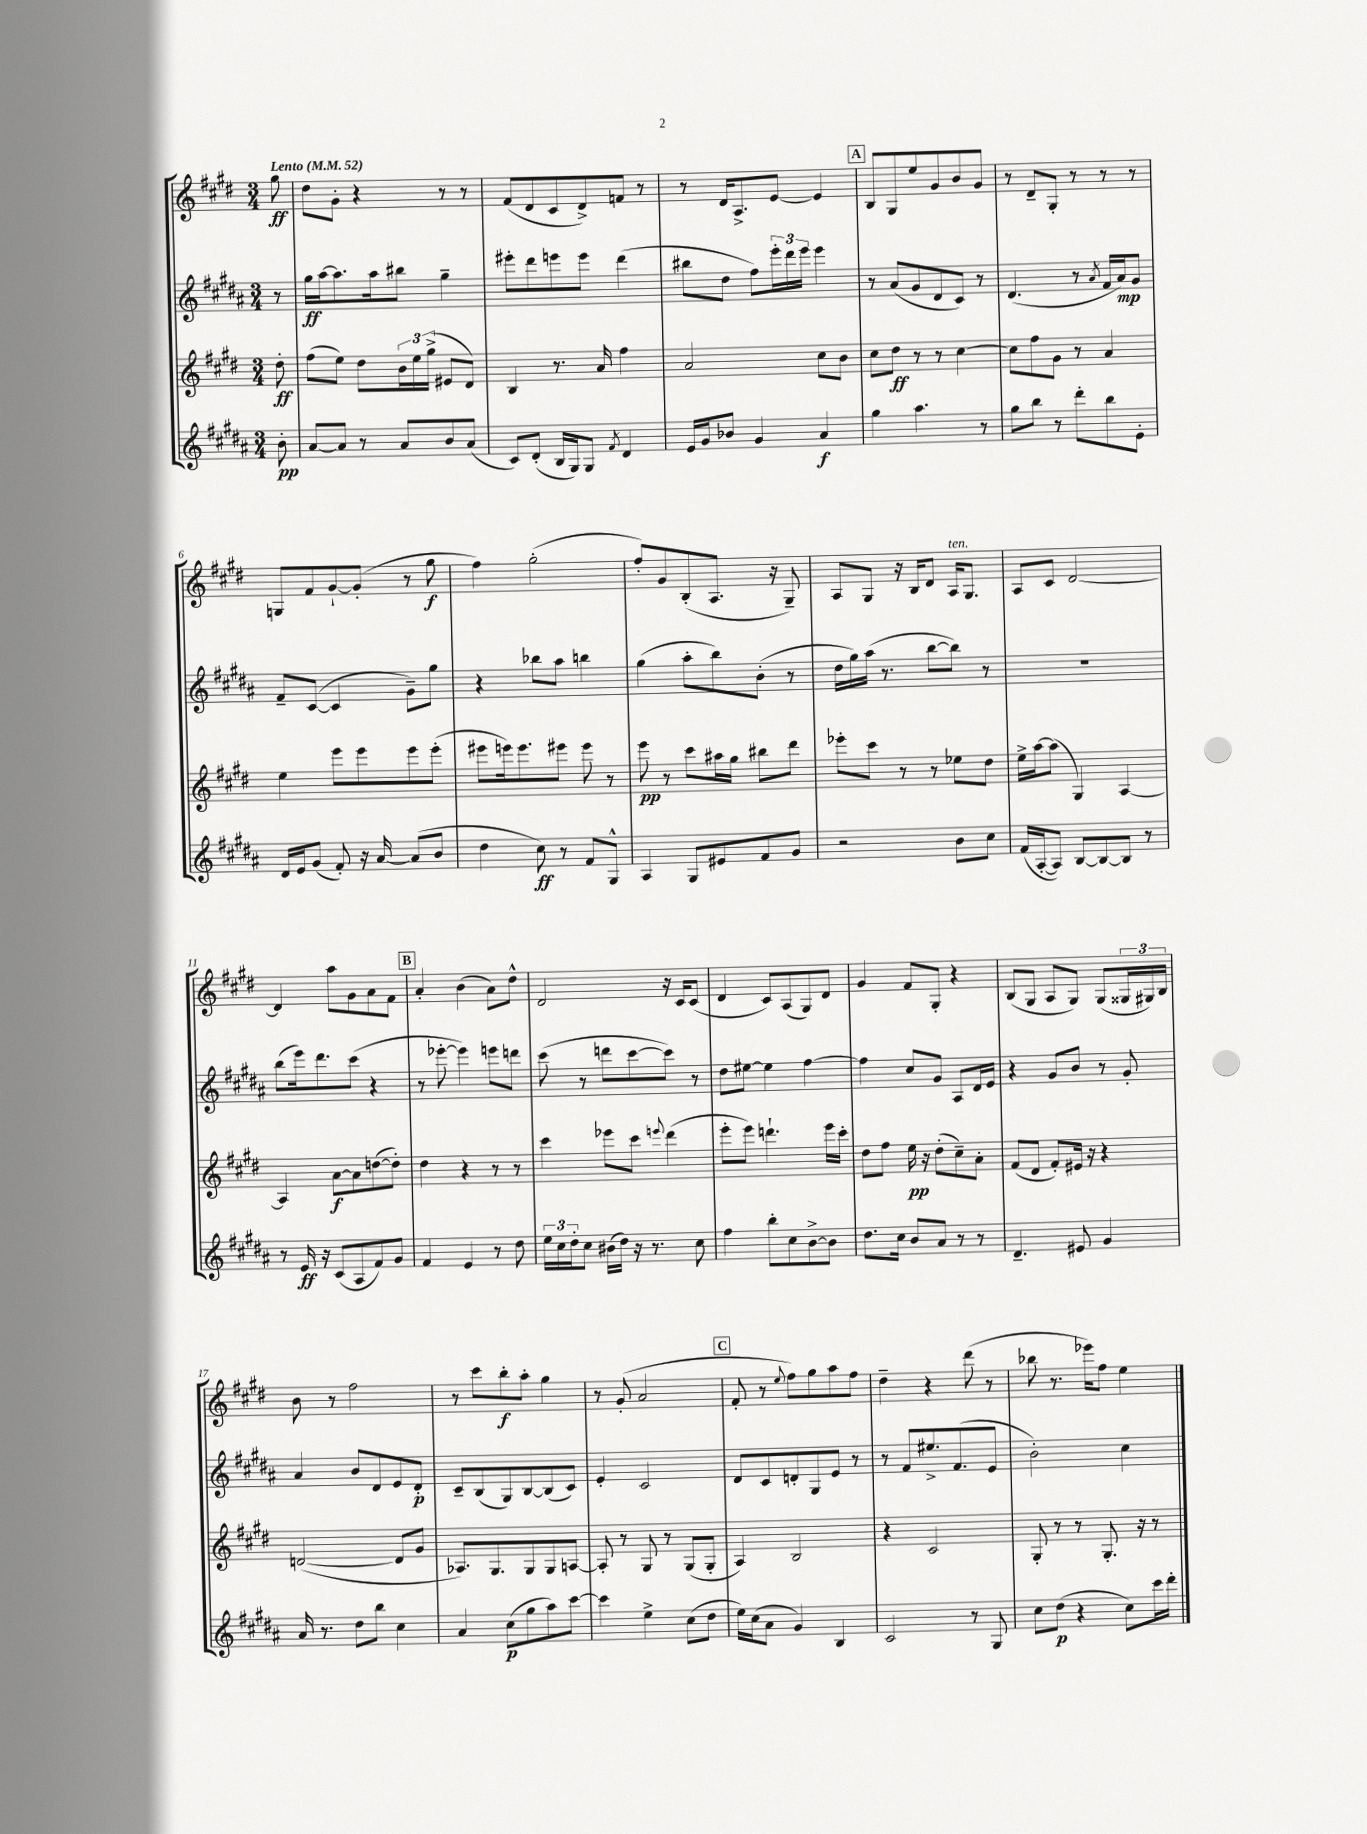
<<
\new StaffGroup <<
\new Staff = "s0" {
    \clef treble \key e \major \numericTimeSignature \time 3/4 \partial 8 \tempo "Lento" 4 = 52
    gis''8\ff |
    dis''8 gis'8-. r4 r8 r8 |
    fis'8( dis'8 cis'8 dis'8->) f'8 r8 |
    r8 dis'16 a8.-> e'8~ e'4 |
    \mark \markup { \box "A" } b8 gis8 e''8 gis'8 b'8 gis'8 |
    r8 dis'8-- gis8-. r8 r8 r8 |
    g8 fis'8 gis'8~-! gis'8-.( r8 gis''8\f |
    fis''4) gis''2-.( |
    fis''8-.) gis'8 b8-.( a8. r16 gis8--) |
    a8 gis8 r16 b16 dis'8 a16^\markup { \italic "ten." } gis8. |
    a8 cis'8 dis'2~ |
    dis'4 a''8 gis'8 a'8 fis'8 |
    \mark \markup { \box "B" } a'4-. b'4( a'8) dis''8-^ |
    dis'2 r16 cis'16 cis'8( |
    dis'4 cis'8) a8( gis8) dis'8 |
    gis'4 fis'8 gis8-. r4 |
    b8( gis8 a8 gis8) gis8( \tuplet 3/2 { gisis16 gis16) b16 } |
    b'8 r8 fis''2 |
    r8 cis'''8 b''8-.\f a''8-. gis''4 |
    r8 gis'8-.( a'2 |
    \mark \markup { \box "C" } fis'8-. r8 \appoggiatura { e''8 } fis''8) gis''8 a''8 fis''8 |
    dis''4-- r4 dis'''8( r8 |
    bes''8 r8. ees'''16) fis''8 e''4 \bar "|." |
}
\new Staff = "s1" {
    \clef treble \key b \major \numericTimeSignature \time 3/4 \partial 8
    r8 |
    gis''16\ff ais''16~ ais''8. ais''16 bis''8 gis''4-- |
    eis'''8-. dis'''8 e'''8 e'''8 dis'''4( |
    bis''8 dis''8 fis''8) \tuplet 3/2 { e'''16-. dis'''16 e'''16 } e'''4 |
    \mark \markup { \box "A" } r8 ais'8( gis'8 dis'8 cis'8) r8 |
    dis'4.( r8 \acciaccatura { ais'8 } fis'16 ais'16\mp) gis'8 |
    fis'8-- cis'8~( cis'4 gis'8--) gis''8 |
    r4 bes''8 ais''8 b''4 |
    gis''4( ais''8-. b''8) b'8-.( r8 |
    dis''16 gis''16) ais''16( r8. b''8~ b''8) r8 |
    R2. |
    b''8( e'''16) dis'''8. cis'''8( r4 |
    \mark \markup { \box "B" } r8 ees'''8~-. ees'''4) e'''8 d'''8 |
    cis'''8( r8 d'''8 cis'''8~ cis'''8) r8 |
    dis''8 eis''8~ eis''4 fis''4~ |
    fis''4 cis''8 gis'8 ais8 dis'16 e'16 |
    r4 gis'8 b'8 r8 gis'8-. |
    ais'4 b'8 dis'8 e'8 dis'8-.\p |
    cis'8-- b8( gis8) b8~ b8( cis'8) |
    e'4-. cis'2 |
    \mark \markup { \box "C" } dis'8 cis'8 d'8-. gis8 e'8 r8 |
    r8 fis'8 eis''8.-> fis'8.( e'8 |
    b'2-.) cis''4 \bar "|." |
}
\new Staff = "s2" {
    \clef treble \key e \major \numericTimeSignature \time 3/4 \partial 8
    dis''8-.\ff |
    fis''8( e''8) dis''8 \tuplet 3/2 { b'16 e''16 gis''16->( } eis'8 dis'8) |
    b4 r8. a'16 fis''4 |
    a'2 cis''8 b'8 |
    \mark \markup { \box "A" } cis''8 dis''8\ff r8 r8 cis''4~ |
    cis''8 fis''8 gis'8 r8 a'4 |
    e''4 e'''8 e'''8 e'''8 e'''8-.( |
    eis'''8 e'''16) e'''8. eis'''8 eis'''8 r8 |
    e'''8\pp r8 cis'''8 ais''16 gis''16 bis''8 dis'''8 |
    ees'''8-. cis'''8 r8 r8 ees''8 dis''8 |
    e''16-> a''16~ a''8( gis4) a4~ |
    a4 a'8~\f a'8 d''8~( d''8-.) |
    \mark \markup { \box "B" } dis''4 r4 r8 r8 |
    cis'''4 ees'''8 cis'''8 \appoggiatura { e'''8 } dis'''4( |
    e'''8-. e'''8) d'''4.-! e'''16 cis'''16-. |
    dis''8 fis''8 e''16\pp r16 dis''8-.( cis''8--) a'8-. |
    fis'8( dis'8 fis'8-.) eis'16 r16 r4 |
    d'2~( d'8 gis'8 |
    aes8.) gis8. gis8 gis8 a8~ |
    a8-. r8 gis8 r8 gis8( gis8-. |
    \mark \markup { \box "C" } a4) b2 |
    r4 cis'2 |
    gis8-. r8 r8 gis8.-. r16 r8 \bar "|." |
}
\new Staff = "s3" {
    \clef treble \key b \major \numericTimeSignature \time 3/4 \partial 8
    b'8-.\pp |
    ais'8~ ais'8 r8 ais'8 b'8 ais'8( |
    cis'8) dis'8-.( b16 gis16) gis8 \acciaccatura { fis'8 } dis'4 |
    e'16 gis'16 bes'8 gis'4 ais'4\f |
    \mark \markup { \box "A" } gis''4 ais''4. r8 |
    gis''8 b''8 r8 dis'''8-. b''8 e'8-. |
    dis'16 e'16 gis'8( fis'8-.) r16 ais'16~ ais'8( b'8 |
    dis''4 cis''8\ff) r8 fis'8 gis8-^ |
    ais4 gis8 eis'8 fis'8 gis'8 |
    r2 b'8 cis''8 |
    fis'16( ais16~-. ais8) b8~ b8~ b8 r8 |
    r8 e'16\ff r16 cis'8( ais8 fis'8) gis'8 |
    \mark \markup { \box "B" } fis'4 e'4 r8 dis''8 |
    \tuplet 3/2 { e''16 cis''16 dis''16-. } cis''8 bis'16( dis''16) r16 r8. cis''8 |
    fis''4 b''8-. cis''8 b'8~-> b'8 |
    dis''8. cis''16 b'8 ais'8 r8 r8 |
    dis'4.-- eis'8 gis'4 |
    ais'16 r8. dis''8 b''8 cis''4 |
    ais'4 cis''8\p( gis''8 ais''8) cis'''8~ |
    cis'''4 e''4-> cis''8( dis''8 |
    \mark \markup { \box "C" } e''16) cis''16( ais'8 gis'4) b4 |
    cis'2 r8 gis8 |
    cis''8 dis''8\p( r4 cis''8) cis'''16 dis'''16-. \bar "|." |
}
>>
>>
